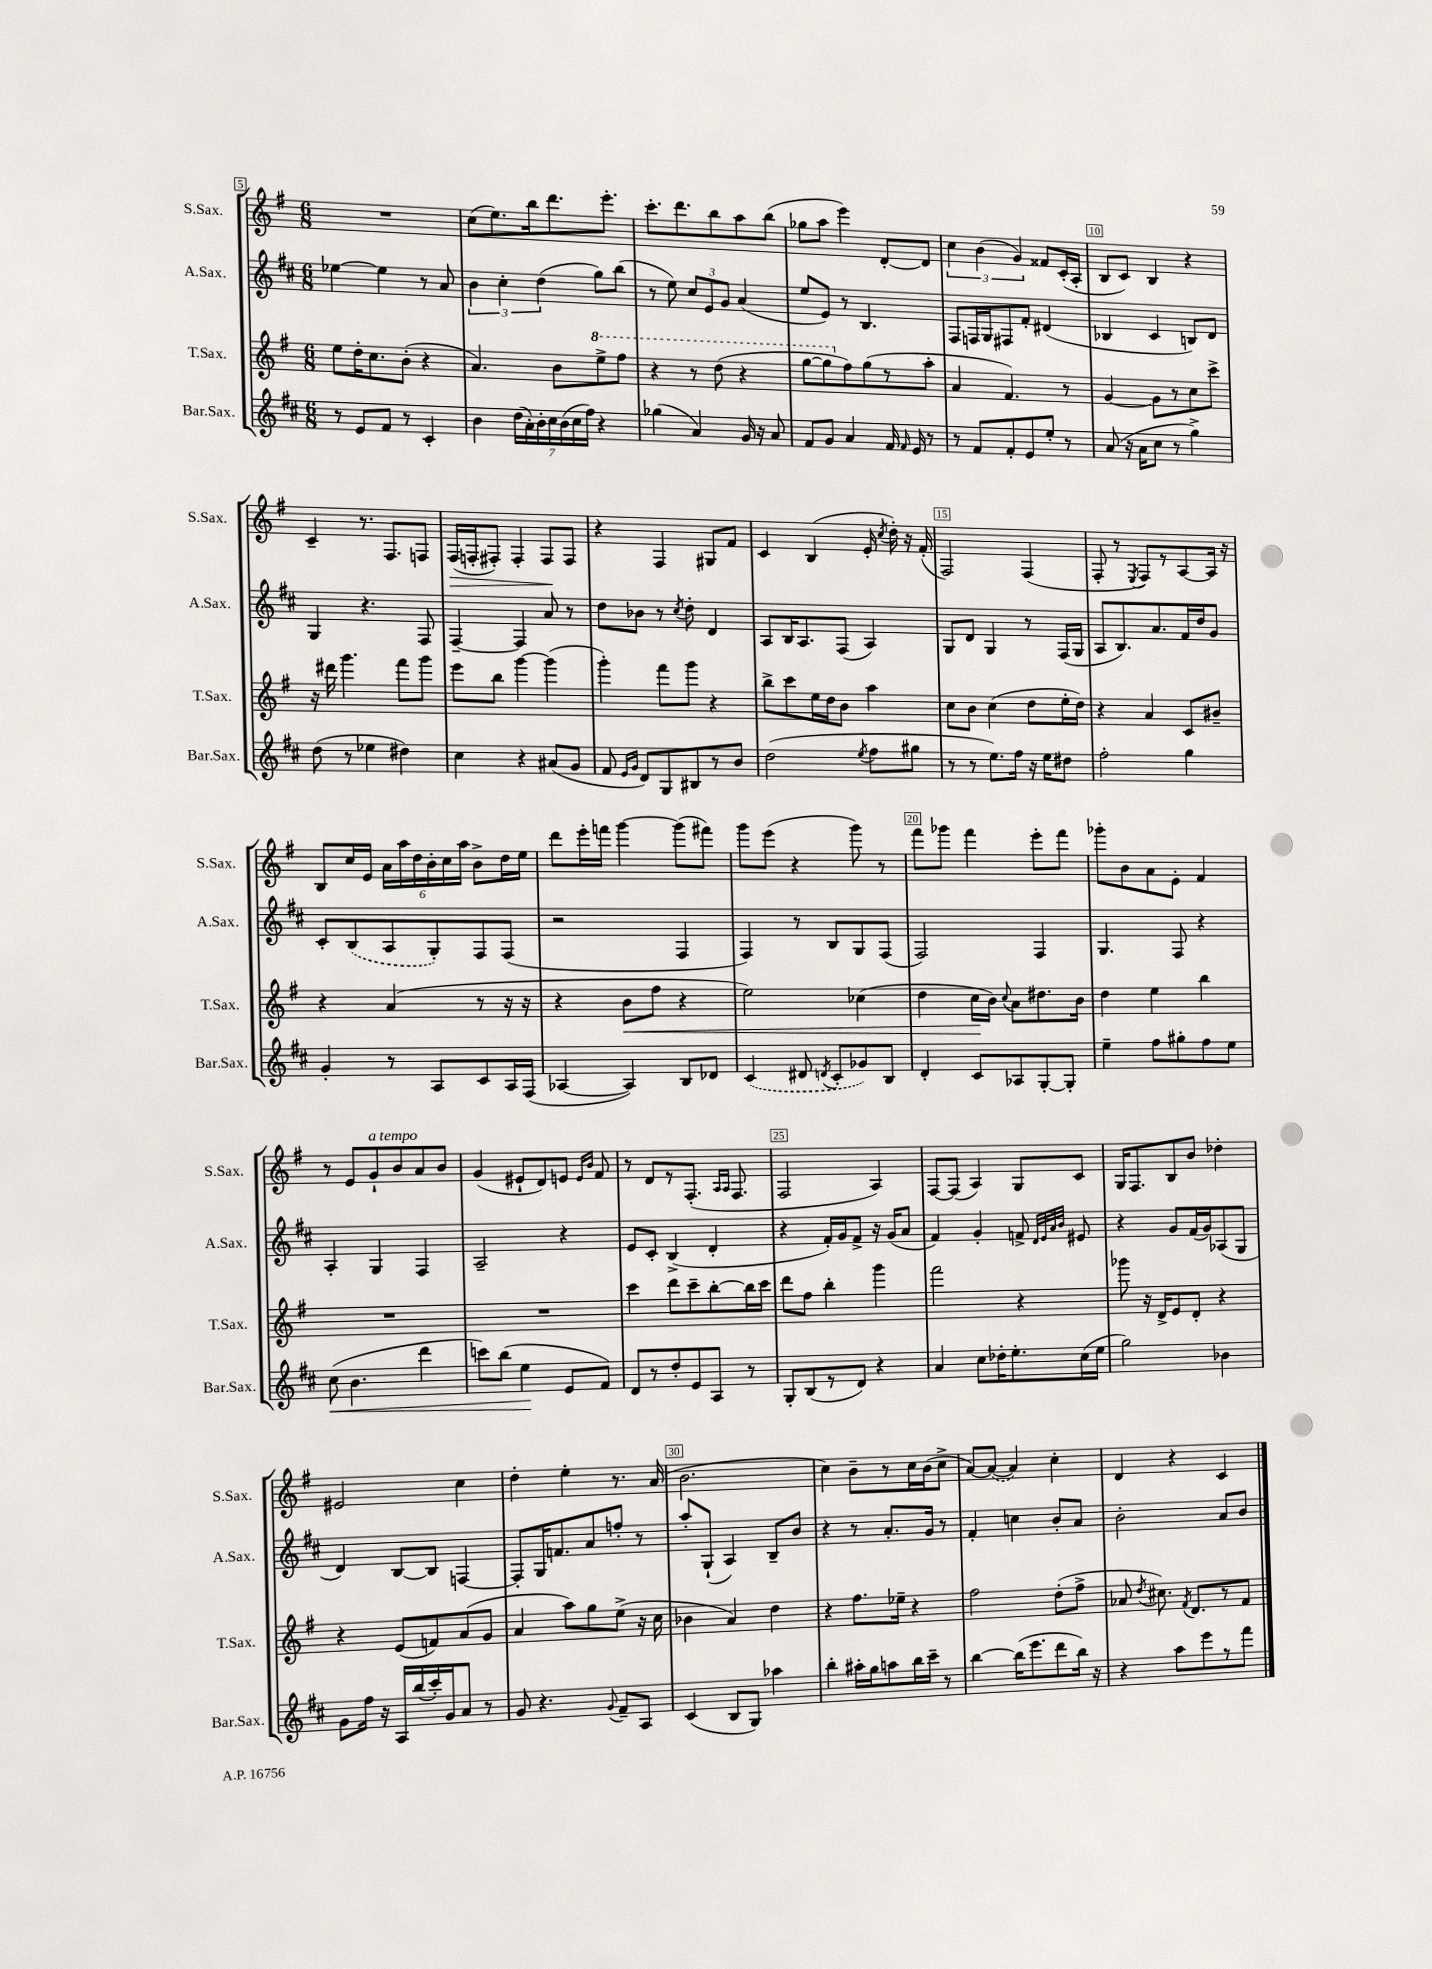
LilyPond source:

<<
\new StaffGroup <<
\new Staff = "s0" \with { instrumentName = "S.Sax." shortInstrumentName = "S.Sax." } {
    \clef treble \key g \major \numericTimeSignature \time 6/8
    \autoBeamOff R2. |
    c''8[( e''8.) b''16 d'''8. e'''8.]-. |
    c'''8.[-. d'''8. b''8 a''8 b''8]( |
    ges''8[ a''8] e'''4) d'8[~-. d'8] |
    \tuplet 3/2 { c''4 b'4( g'4) } fisis'8[ c'16-.( a16]-. |
    b8[ c'8]) b4 r4 |
    c'4-- r8. fis8.[ f8] |
    fis16[\>( f16-. fis8]-.) fis4-. fis8[\! fis8] |
    r4 fis4 gis8[ fis'8] |
    c'4 b4( e'16-. \acciaccatura { c''8 } d''16-.) r16 fis'16-.( |
    fis2) fis4( |
    fis8-. r8 \acciaccatura { e8 } fis8[) r8 a8~ a16] r16 |
    b8[ c''16 e'16] \tuplet 6/4 { a'16[ a''16 d''16 b'16-. c''16 a''16] } b'8[-> d''16 e''16] |
    d'''8[ e'''16-. f'''16] g'''4~ g'''8[( fis'''8]) |
    g'''8[ e'''8]( r4 g'''8) r8 |
    fis'''8[ ges'''8] fis'''4 e'''8[-. fis'''8] |
    ges'''8[-. b'8 a'8 e'8]-. fis'4 |
    r8 e'8[ g'8-!^\markup { \italic "a tempo" } b'8 a'8 b'8] |
    g'4( eis'8[-! d'8) e'8] \grace { e'16[ b'16] } fis'8 |
    r8 d'8[ r8 fis8.]-.( \grace { a16[ a16] } fis8. |
    fis2 a4) |
    fis8[~ fis8]( a4) g8[ c'8] |
    g16[ fis8. b8 b'8] des''4-. |
    eis'2 c''4 |
    d''4-. e''4-. r8. a'16( |
    b'2. |
    c''4) b'8[-- r8 c''16 b'16( c''8]-> |
    a'8[~) \once \slurDashed a'8]~( a'4) c''4-. |
    d'4 r4 c'4 \bar "|." |
}
\new Staff = "s1" \with { instrumentName = "A.Sax." shortInstrumentName = "A.Sax." } {
    \clef treble \key d \major \numericTimeSignature \time 6/8
    \autoBeamOff ees''4~ ees''4 r8 a'8 |
    \tuplet 3/2 { b'4 cis''4-. d''4( } g''8[) b''8]( |
    r8 e''8) \tuplet 3/2 { cis''8[ e'8 g'8] } a'4( |
    e''8[ e'8]) r8 b4. |
    fis8[ f16 g16 fis8 fis'8]-. dis'4( |
    bes4 cis'4 b8[) d'8] |
    g4 r4. fis8 |
    fis4~-- fis4 a'8 r8 |
    d''8[ bes'8] r8 \acciaccatura { cis''8 } d''8-. d'4 |
    a8[ b16 a8. fis8]( a4) |
    g8[ d'8] g4 r8 fis16[( g16] |
    a8[ b8.) a'8. fis'16 d''16 g'8] |
    cis'8[-. \once \slurDashed b8( a8 g8-.) fis8 fis8]( |
    r2 fis4 |
    fis4) r8 b8[ g8 fis8]( |
    fis2) fis4 |
    g4. fis8 r4 |
    a4-. g4 fis4 |
    a2-- r4 |
    e'8[ cis'8]-. b4->( d'4-. |
    r4 fis'16[-.) g'16 fis'8]-> r16 g'16[( a'8] |
    fis'4) g'4-. f'8-> \grace { d'32[ e'32 a'32 b'32] } eis'8 |
    r4 g'8[ fis'16( g'16) aes8( g8] |
    d'4) b8[~ b8] f4~ |
    f8[-. g16 f'8. a'8 f''8]-. r8 |
    a''8[-. g8]-!( a4) b8[-- b'8] |
    r4 r8 a'8.[-. g'16] r8 |
    fis'4-. c''4 b'8[-. a'8] |
    b'2-. a'8[ b'8] \bar "|." |
}
\new Staff = "s2" \with { instrumentName = "T.Sax." shortInstrumentName = "T.Sax." } {
    \clef treble \key g \major \numericTimeSignature \time 6/8
    \autoBeamOff e''8[ d''16-. c''8. b'8]-.( r4 |
    a'4.) b'8[ \ottava #1 e'''8-> fis'''8] |
    r4 r8 d'''8( r4 |
    g'''8[~ g'''8 \ottava #0 fis''8) g''8( r8 a''8]-. |
    a'4 fis'4.) r8 |
    g'4~ g'8[ r8 c''8 c'''8]-> |
    r16 dis'''16 g'''4. fis'''8[ g'''8] |
    e'''8[ b''8] g'''4~ g'''4( |
    g'''4-.) fis'''8[ g'''8] r4 |
    b''8[-> c'''8 e''16 d''16 b'8] a''4 |
    c''8[ b'8] c''4( d''8[ e''16-. d''16]) |
    r4 a'4 c'8[ bis'8]-- |
    r4 a'4( r8 r16 r16 |
    r4 b'8[\< fis''8] r4 |
    e''2) ces''4( |
    d''4 c''16[\! b'16]) \appoggiatura { c''8 } a'8[ dis''8. b'16] |
    d''4 e''4 b''4 |
    R2. |
    R2. |
    c'''4 d'''8[ c'''8-- b''8~-. b''16 c'''16] |
    d'''8[ fis''8] b''4-. g'''4 |
    fis'''2 r4 |
    ges'''8 r16 d'16[-> e'8 d'8]-. r4 |
    r4 e'8[( f'8) a'8( g'8] |
    a'4 a''8[) g''8 e''8]->( r16 c''16 |
    bes'4 a'4) d''4 |
    r4 fis''8.[ ees''16]-- r4 |
    fis''2 d''8[-.( fis''8]-> |
    aes'8 \acciaccatura { d''8 } cis''8.) \acciaccatura { fis'8 } d'8.[ r8 fis'8] \bar "|." |
}
\new Staff = "s3" \with { instrumentName = "Bar.Sax." shortInstrumentName = "Bar.Sax." } {
    \clef treble \key d \major \numericTimeSignature \time 6/8
    \autoBeamOff r8 e'8[ fis'8] r8 cis'4-. |
    b'4 \tuplet 7/4 { d''16[( a'16-.) b'16-. cis''16 b'16( cis''16 fis''16]) } r4 |
    ges''4( a'4) g'16 r16 a'8 |
    fis'8[ g'8] a'4 fis'16 \grace { fis'16 } e'16 r8 |
    r8 fis'8[ fis'8-. e'8 e''8]-. r8 |
    a'8( r16 a'16[ cis''8] r8 g''4->) |
    d''8( r8 ees''4 dis''4) |
    cis''4 r4 ais'8[( g'8] |
    fis'8 \grace { e'16[ g'16] } d'8[) g8 bis8 r8 b'8] |
    d''2( \acciaccatura { e''8 } fis''8[ gis''8] |
    r8 r8 e''8.[) fis''16] r16 e''16[ dis''8] |
    fis''2-. g''4 |
    g'4-. r8 a8[ cis'8 a16 fis16]( |
    aes4~ aes4) b8[ des'8] |
    \once \slurDashed cis'4( dis'8 \acciaccatura { d'8 } cis'8[-. ges'8) b8] |
    d'4-. cis'8[ aes8 g8~-. g8]-. |
    e''4-- fis''8[ gis''8-. fis''8 e''8] |
    cis''8\<( b'4. d'''4 |
    c'''8[) b''8]( e''4\! e'8[ fis'8]) |
    d'8[ r8 d''8-. e'8 a8] r8 |
    g8[-. b8( r8 d'8]) r4 |
    a'4 cis''8[ des''16-. e''8.-. cis''16( e''16] |
    g''2) bes'4 |
    g'8[ fis''16] r16 a16[ b''16( cis'''16-.) g'16 a'8] r8 |
    g'8 r4. \appoggiatura { g'8 } fis'8[-- a8] |
    cis'4( b8[ g8]) aes''4 |
    b''4-. ais''16[-. g''16 a''8 b''16 cis'''16]-- r8 |
    b''4~ b''16[( e'''8. d'''8 b''16]) r16 |
    r4 a''8[ e'''8 r8 fis'''8] \bar "|." |
}
>>
>>
\layout { \context { \Score currentBarNumber = #5 \override BarNumber.break-visibility = ##(#f #t #t) barNumberVisibility = #(every-nth-bar-number-visible 5) \override BarNumber.stencil = #(make-stencil-boxer 0.1 0.3 ly:text-interface::print) } }
